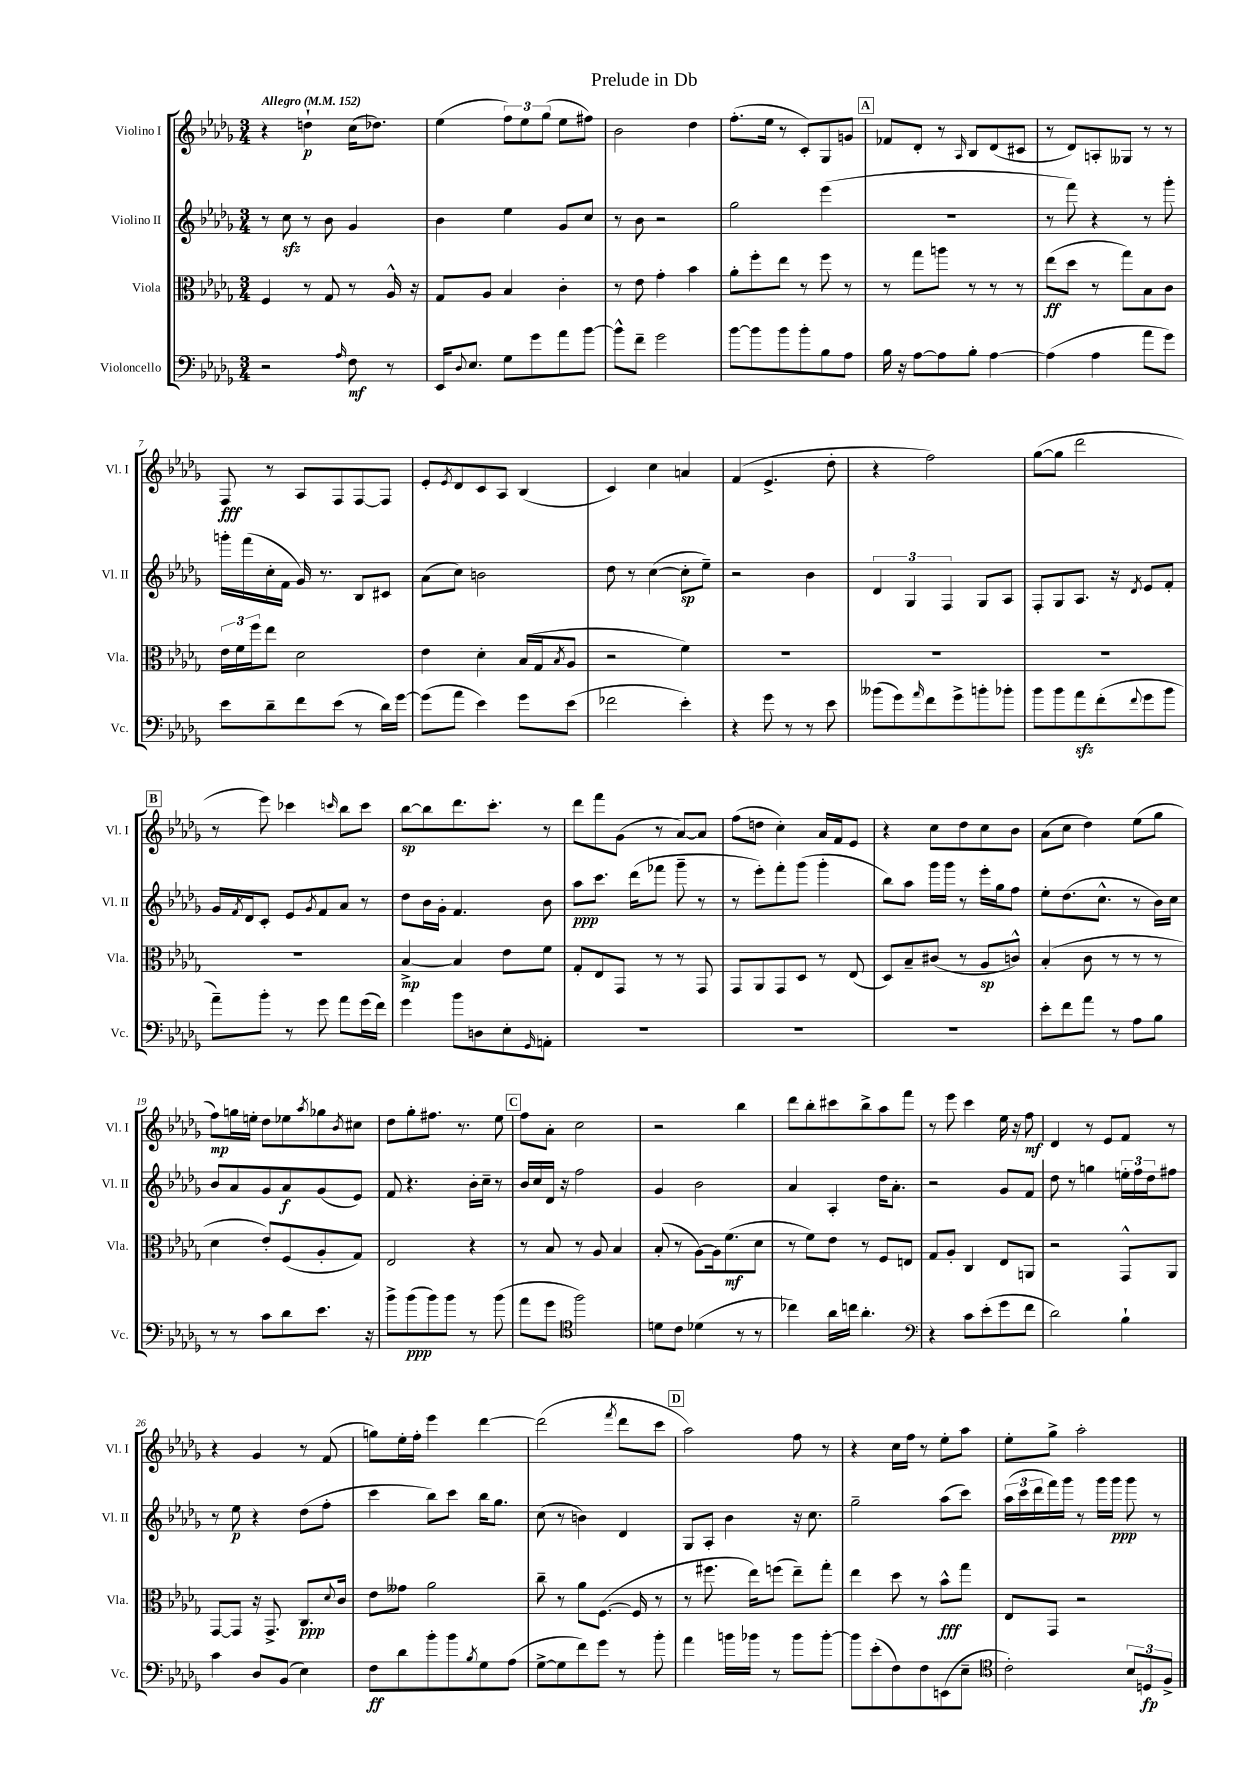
\header { title = "Prelude in Db" }
<<
\new StaffGroup <<
\new Staff = "s0" \with { instrumentName = "Violino I" shortInstrumentName = "Vl. I" } {
    \clef treble \key des \major \numericTimeSignature \time 3/4 \tempo "Allegro" 4 = 152
    r4 d''4-!\p c''16( des''8.) |
    ees''4( \tuplet 3/2 { f''8) ees''8 ges''8( } ees''8 fis''8) |
    bes'2 des''4 |
    f''8.-.( ees''16 r8 c'8-.) ges8 g'8 |
    \mark \markup { \box "A" } fes'8 des'8-. r8 \grace { aes16 } bes8 des'8( cis'8 |
    r8 des'8) a8-. geses8 r8 r8 |
    f8\fff r8 aes8 f8 f8~ f8 |
    ees'8-. \acciaccatura { ees'8 } des'8 c'8 aes8 bes4( |
    c'4) c''4 a'4 |
    f'4( ees'4.-> des''8-. |
    r4 f''2) |
    ges''8~( ges''8 des'''2 |
    \mark \markup { \box "B" } r8 ees'''8) ces'''4 \grace { c'''16 } bes''8 c'''8 |
    bes''8~\sp bes''8 des'''8. c'''8.-. r8 |
    des'''8 f'''8 ges'8( r8 aes'8~) aes'8 |
    f''8( d''8 c''4-.) aes'16 f'16 ees'8 |
    r4 c''8 des''8 c''8 bes'8 |
    aes'8( c''8 des''4) ees''8( ges''8 |
    f''8\mp) g''16 e''16-. des''8 ees''8 \acciaccatura { aes''8 } ges''8 \acciaccatura { bes'8 } cis''8 |
    des''8 ges''8-. fis''8. r8. ees''8 |
    \mark \markup { \box "C" } f''8 aes'8-. c''2 |
    r2 bes''4 |
    des'''8 bes''8-. cis'''8 bes''8-> aes''8 f'''8 |
    r8 ees'''8 c'''4 ees''16 r16 f''8\mf |
    des'4 r8 ees'8 f'8 r8 |
    r4 ges'4 r8 f'8( |
    g''8) ees''16-. f''16-. ees'''4 des'''4~ |
    des'''2( \acciaccatura { f'''8 } des'''8 c'''8 |
    \mark \markup { \box "D" } aes''2) f''8 r8 |
    r4 c''16 f''16 r8 ees''8-. aes''8 |
    ees''8-. ges''8-> aes''2-. \bar "|." |
}
\new Staff = "s1" \with { instrumentName = "Violino II" shortInstrumentName = "Vl. II" } {
    \clef treble \key des \major \numericTimeSignature \time 3/4
    r8 c''8\sfz r8 bes'8 ges'4 |
    bes'4 ees''4 ges'8 c''8 |
    r8 bes'8 r2 |
    ges''2 ees'''4( |
    \mark \markup { \box "A" } R2. |
    r8 f'''8) r4 r8 ges'''8-. |
    g'''16-. f'''16( c''16-. f'16 ges'16) r8. bes8 cis'8 |
    aes'8( c''8) b'2 |
    des''8 r8 c''4~( c''8-.\sp ees''8--) |
    r2 bes'4 |
    \tuplet 3/2 { des'4 ges4 f4 } ges8 aes8 |
    f8-. ges8 aes8. r16 \acciaccatura { des'8 } ees'8 f'8-. |
    \mark \markup { \box "B" } ges'16 \acciaccatura { f'8 } des'16 c'8-. ees'8 \acciaccatura { ges'8 } f'8 aes'8 r8 |
    des''8 bes'16 ges'16-. f'4. bes'8 |
    aes''8\ppp c'''8. des'''16( fes'''8 ges'''8-- r8 |
    r8 ees'''8-.) f'''8-. ges'''8( ges'''4-. |
    bes''8) aes''8 ges'''16 ges'''16 r8 ees'''16-. ges''16 f''8 |
    ees''8-. des''8.( c''8.-^ r8 bes'16) c''16 |
    bes'8 aes'8 ges'8 aes'8\f ges'8( ees'8) |
    f'8 r4. bes'16-. c''16-- r8 |
    \mark \markup { \box "C" } bes'16 c''16 des'16 r16 f''2 |
    ges'4 bes'2 |
    aes'4 aes4-. des''16 aes'8.-. |
    r2 ges'8 f'8 |
    des''8 r8 g''4 \tuplet 3/2 { e''16-. f''16 des''16 } fis''8 |
    r8 ees''8\p r4 des''8( f''8-. |
    c'''4 bes''8) c'''8 bes''16 ges''8. |
    c''8( r8 b'4) des'4 |
    \mark \markup { \box "D" } ges8 aes8-. bes'4 r16 c''8. |
    ges''2-- aes''8( c'''8) |
    \tuplet 3/2 { aes''16( c'''16 des'''16 } f'''16) ges'''16 r8 ges'''16 ges'''16\ppp ges'''8 r8 \bar "|." |
}
\new Staff = "s2" \with { instrumentName = "Viola" shortInstrumentName = "Vla." } {
    \clef alto \key des \major \numericTimeSignature \time 3/4
    f4 r8 ges8 r8 aes16-^ r16 |
    ges8 aes8 bes4 c'4-. |
    r8 ees'8 ges'4-. bes'4 |
    aes'8-. f''8-. ees''8 r8 f''8 r8 |
    \mark \markup { \box "A" } r8 ges''8 a''8 r8 r8 r8 |
    ees''8\ff( des''8 r8 ges''8) bes8 c'8 |
    \tuplet 3/2 { ees'16 f'16 f''16 } ees''8 des'2 |
    ees'4 des'4-. bes16( ges16 \acciaccatura { bes8 } aes8 |
    r2 f'4) |
    R2. |
    R2. |
    R2. |
    \mark \markup { \box "B" } R2. |
    bes4~->\mp bes4 ees'8 f'8 |
    ges8-. ees8 ges,8 r8 r8 ges,8 |
    ges,8 aes,8 ges,8 des8 r8 ees8( |
    des8) bes8-- cis'8( r8 aes8\sp c'8-^) |
    bes4-.( c'8 r8 r8 r8 |
    des'4 ees'8-.) f8( aes8-. ges8) |
    ees2 r4 |
    \mark \markup { \box "C" } r8 bes8 r8 aes8 bes4 |
    bes8-.( r8 aes8~) aes16 f'8.\mf( des'8 |
    r8 f'8) ees'8 r8 f8 e8 |
    ges8 aes8-. c4 ees8 a,8 |
    r2 ges,8-^ aes,8 |
    ges,8~ ges,8 r16 ges,8.-> c8.\ppp \appoggiatura { des'8 } c'16 |
    ees'8 geses'8 aes'2 |
    c''8-- r8 aes'8 f8.~( f16 r8 |
    \mark \markup { \box "D" } r8 fis''8. ees''16) f''8( ees''8--) ges''8-. |
    ees''4 des''8 r8 bes'8-^\fff ges''8 |
    ees8 ges,8 r2 \bar "|." |
}
\new Staff = "s3" \with { instrumentName = "Violoncello" shortInstrumentName = "Vc." } {
    \clef bass \key des \major \numericTimeSignature \time 3/4
    r2 \grace { aes16 } f8\mf r8 |
    ees,16 \appoggiatura { des8 } ees8. ges8 ges'8 aes'8 bes'8~ |
    bes'8-^ f'8-- ges'2 |
    bes'8~ bes'8 bes'8 bes'8-. bes8 aes8 |
    \mark \markup { \box "A" } bes16 r16 aes8~ aes8 bes8-. aes4~ |
    aes4( aes4 aes'8 ges'8) |
    ees'8 des'8-- f'8 ees'8( r8 des'16) ges'16~ |
    ges'8( aes'8 ees'4) ges'8 ees'8( |
    fes'2 ees'4-.) |
    r4 ges'8 r8 r8 ees'8 |
    beses'8( ges'8) \grace { aes'16 } f'8 ges'8-> b'8-. bes'8-. |
    bes'8 bes'8 aes'8\sfz f'8-.( \appoggiatura { f'8 } ges'8 bes'8 |
    \mark \markup { \box "B" } aes'8--) bes'8-. r8 ges'8 aes'8 ges'16( f'16) |
    ges'4 bes'8 d8 ees8-. \grace { ges,16 } a,8-. |
    R2. |
    R2. |
    R2. |
    ees'8-. f'8 aes'8 r8 aes8 bes8 |
    r8 r8 c'8 des'8 ees'8. r16 |
    bes'8-> bes'8\ppp( bes'8) bes'8 r8 bes'8( |
    \mark \markup { \box "C" } aes'8 ges'8 \clef tenor f''2) |
    d'8 c'8 des'4( r8 r8 |
    ces''4) aes'16 c''16 aes'4.-. |
    \clef bass r4 c'8 ees'8-.( ges'8 f'8 |
    des'2) bes4-! |
    c'4 des8 bes,8( ees4) |
    f8\ff des'8 bes'8-. bes'8 \acciaccatura { bes8 } ges8 aes8( |
    ges8~-> ges8 f'8) ges'8 r8 bes'8-. |
    \mark \markup { \box "D" } aes'4 b'16 bes'16 r8 bes'8 bes'8~-. |
    bes'8 ees'8-.( f8) f8 e,8( ees8-- |
    \clef tenor c'2-.) \tuplet 3/2 { bes8 d8\fp f8-> } \bar "|." |
}
>>
>>
